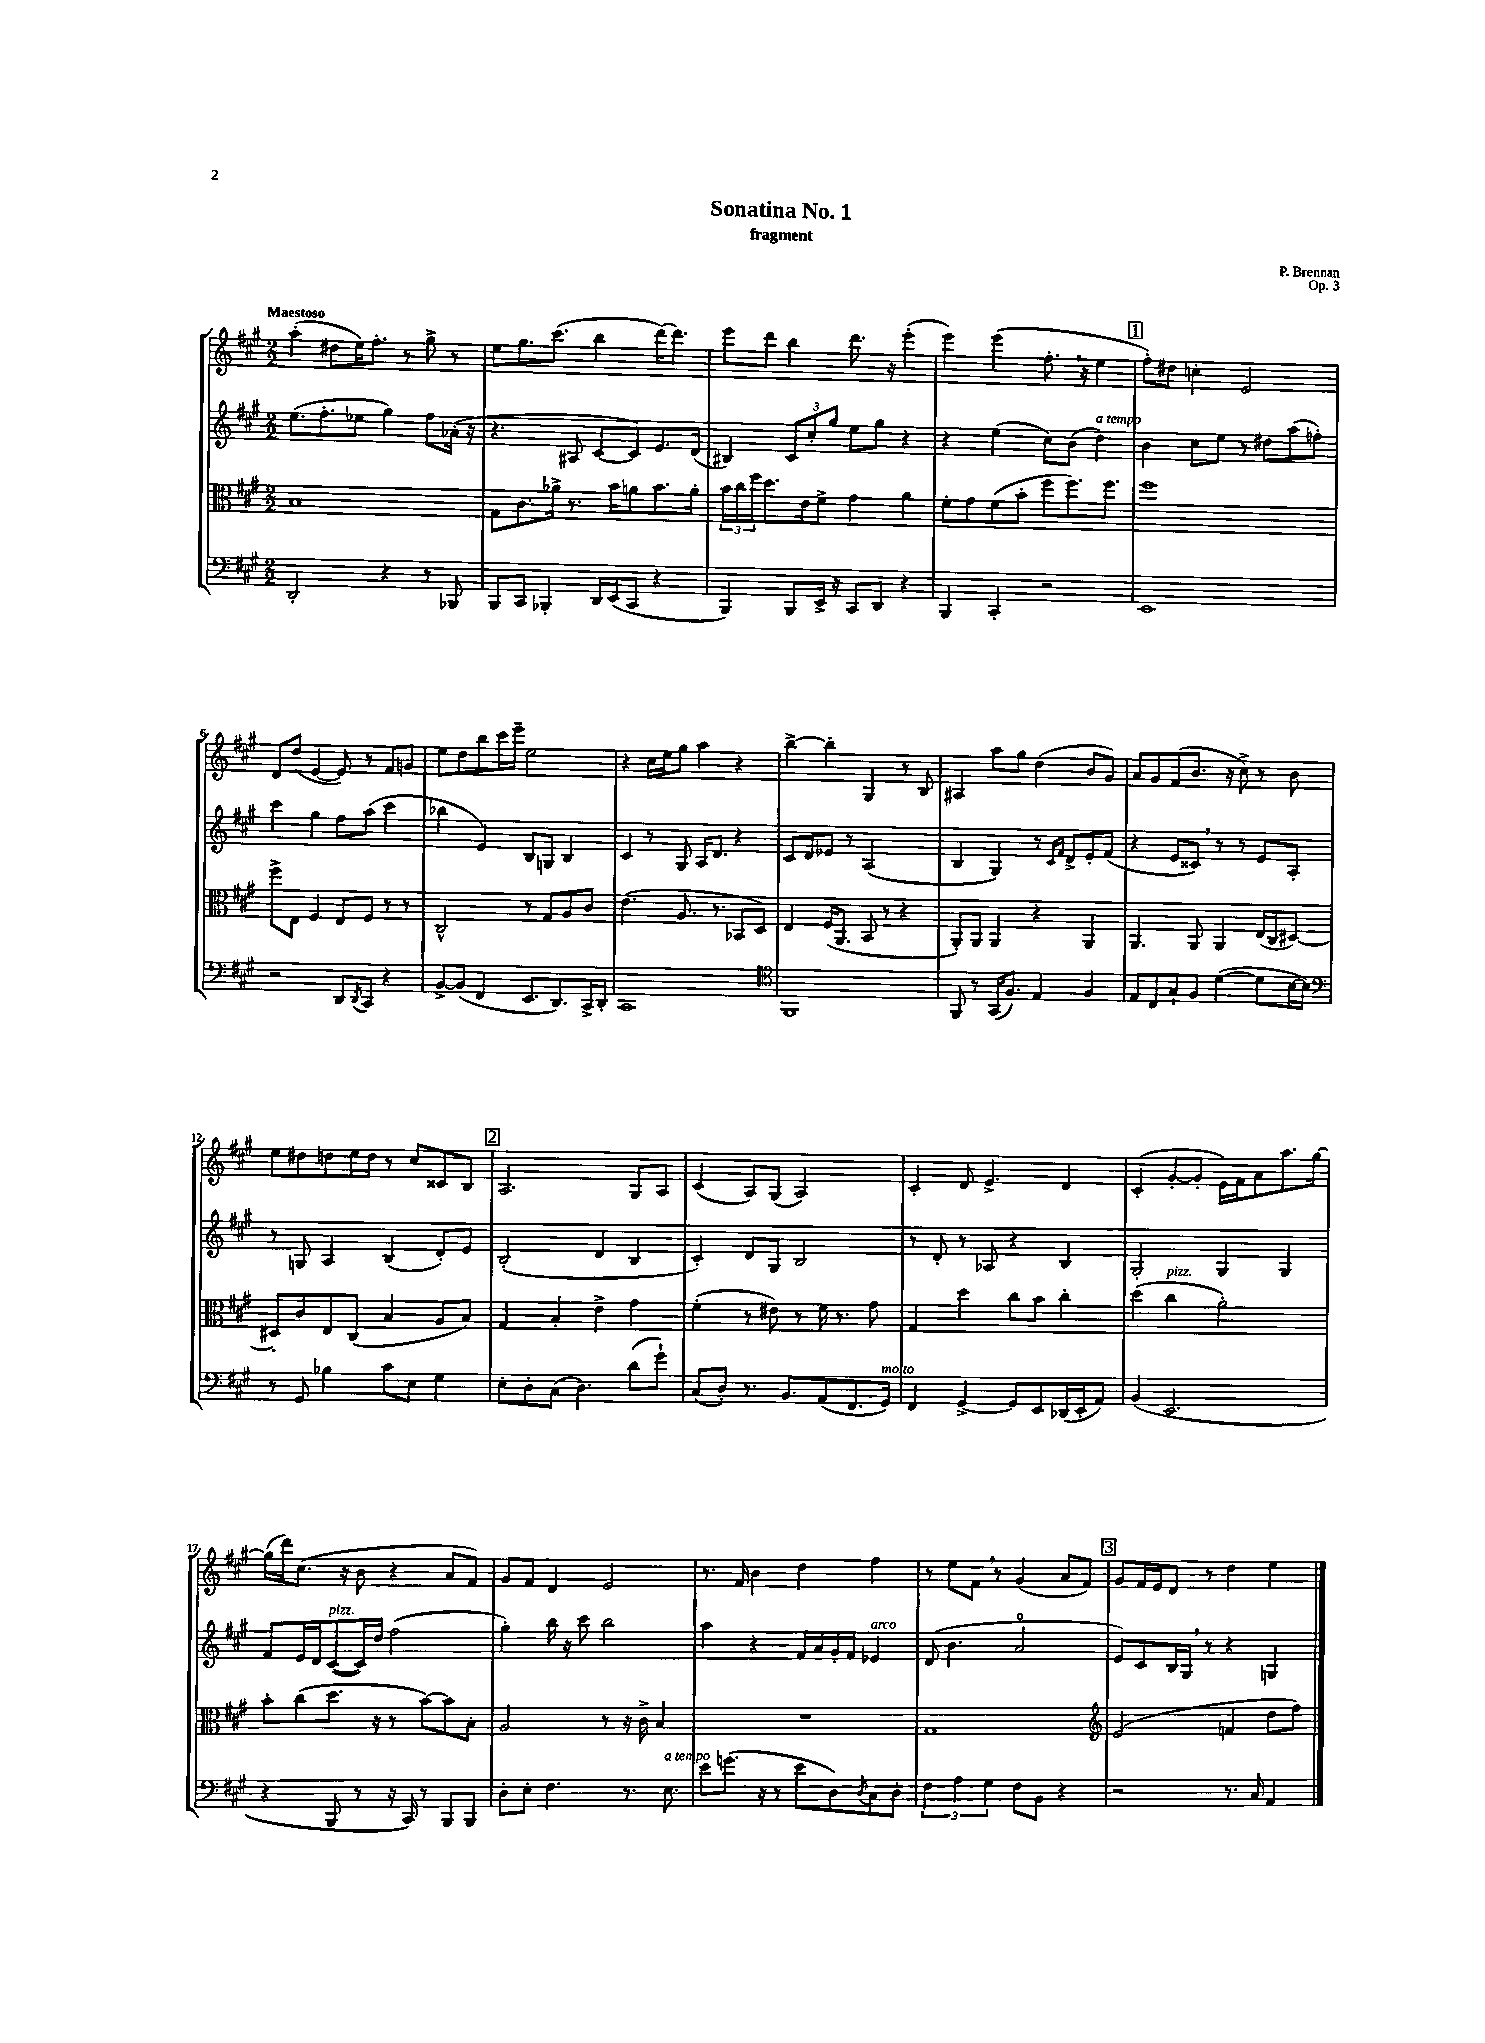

**kern	**kern	**kern	**kern
*staff4	*staff3	*staff2	*staff1
*clefF4	*clefC3	*clefG2	*clefG2
*k[f#c#g#]	*k[f#c#g#]	*k[f#c#g#]	*k[f#c#g#]
*M2/2	*M2/2	*M2/2	*M2/2
2DD'/	1B	(8.ee\L	(4aa'\
.	.	8.ff#'\	.
.	.	.	8dd#\L
.	.	8ee-\J	16ee\K)
.	.	.	8.ff#'\J
4r	.	4gg#\)	.
.	.	.	8r
8r	.	8ff#\L	8gg#^\
8BBB-/	.	(16a-'\Jk	8r
.	.	16r	.
=	=	=	=
8BBB/L	8G#\L	4.r	8ee\L
8CC#/J	8.c#\	.	8.gg#\
4BBB-'/	.	.	.
.	16a-^\Jk	.	(8.ccc#\J
.	8.r	8A#/	.
16DD/LL	.	[8c#/L	4bb\
(16EE/J	16b\LK	.	.
8CC#/J	8a\	8c#/])	.
4r	8.b\	8.e/	[16ddd\LK)
.	.	.	8.ddd\]J
.	16a'\Jk	(16d/Jk	.
=	=	=	=
4BBB/)	24b\LL	4B#/)	8eee\L
.	24cc#\	.	.
.	24ff#\J	.	.
.	8.dd\	.	8ddd\J
8BBB/L	.	12c#/L	4bb\
.	16e\k	.	.
.	.	12cc#'/	.
16EE^/Jk	8f#^\J	.	.
.	.	12gg#/J	.
16r	.	.	.
8CC#/L	4g#\	8ee\L	8.ddd\
8DD/J	.	8gg#\J	.
.	.	.	16r
4r	4a\	4r	(4eee'\
=	=	=	=
4BBB/	8f#'\L	4r	4eee\)
.	8g#\	.	.
4CC#'/	(8f#\	(4ee\	(4eee\
.	8b'\J	.	.
2r	8ff#\L	8cc#\L)	8.ff#'\
.	8.ff#\)	(8b\J	.
.	.	.	16r
.	.	4dd\)	4ee\
.	8.ff#\J	.	.
=	=	=	=
1EE	1ff#	4b\	8ff#'\L)
.	.	.	8dd#\J
.	.	8cc#\L	4cc'\
.	.	8ee\J	.
.	.	8r	2e/
.	.	8dd#\L	.
.	.	(8aa\	.
.	.	8ff'\J)	.
=	=	=	=
2r	8ff#^\L	4ccc#\	8d/L
.	8E\J	.	(8dd/J
.	4F#/	4gg#\	[4e/
8DD/L	8E/L	8ff#\L	8e/])
8qDD/	.	.	.
8CC#/J	8F#/J	(8aa\J	8r
4r	8r	4ccc#\	8f#/L
.	8r	.	8g/J
=	=	=	=
[8BB^/L	2C#^^/	4bb-\	8ee\L
(8BB/]J	.	.	8dd\
4FF#/	.	4e/)	8bb\
.	.	.	16ccc#\L
.	.	.	16eee~\JJ
8.EE/L	8r	8B/L	2ee\
.	8G#/L	8G/J	.
8.DD/)	.	.	.
.	8A/	4B/	.
16CC#^/L	8c#/J	.	.
16DD'/JJ	.	.	.
=	=	=	=
1CC#	(4.e\	4c#/	4r
.	.	8r	16cc#\LL
.	.	.	16ee\J
.	8.A/	8G#/	8gg#\J
.	.	16A/LK	4aa\
.	8.r	8.d/J	.
.	8BB-/L	4r	4r
.	8D/J)	.	.
=	=	=	=
*clefC4	*	*	*
1FF#	4E/	8c#/L	[4bb^\
.	.	8d/	.
.	(16F#/LK	8e-/J	4bb'\]
.	8.AA/J	.	.
.	.	8r	.
.	8BB/	(2A/	4G#/
.	8r	.	.
.	4r	.	8r
.	.	.	8B/
=	=	=	=
8FF#/	8AA'/L)	4B/	4A#/
8r	8AA/J	.	.
(16GG#/LK	4AA/	4G#/)	8aa\L
8.F#/J)	.	.	.
.	.	.	8gg#\J
4E/	4r	8r	(4dd\
.	.	16qqc#/LL	.
.	.	16qqf#/JJ	.
.	.	8d^/L	.
4F#/	4AA/	8e'/	8b/L
.	.	(8f#/J	8g#/J)
=	=	=	=
8E/L	4.AA/	4r	8a/L
8C#/	.	.	8g#/
8G#`/	.	8e/L	(8f#/
8F#/J	8AA/	8c##/J)	8.b/J
([4d\	4AA/	8r	.
.	.	.	16r
.	.	8r	8cc#^\)
8d\]L	(16E/LL	8e/L	8r
.	16C#/J	.	.
[16B\L	[8D#/J)	8A'/J	8b\
16B\]JJ)	.	.	.
=	=	=	=
*clefF4	*	*	*
8r	8D#'/]L	8r	8ee\L
8GG#/	8c#/	8G/	8dd#\
4B-\	8E/	4A/	8dd\
.	(8C#/J	.	16ee\L
.	.	.	16dd\JJ
8c#\L	4B/	(4B/	8r
8E\J	.	.	8cc#/L
4G#\	8A/L	8d'/L)	8c##/
.	8B/J)	8e/J	8B/J
=	=	=	=
8E'\L	4G#/	(2B'/	2.A/
8D'\	.	.	.
(8C#\J	4B'/	.	.
4.D\)	.	.	.
.	4e^\	4d/	.
(8d\L	4g#\	4B/	8G#/L
8g#`\J)	.	.	8A/J
=	=	=	=
(8C#/L	(4f#'\	4c#'/)	(4c#/
8D'/J)	.	.	.
8.r	8r	8d/L	8A/L)
.	8e#\)	8G#/J	(8G#/J
8.BB/L	.	.	.
.	8r	2B/	2A/)
(8AA/	16f#\	.	.
.	8.r	.	.
8.FF#/	.	.	.
.	8g#\	.	.
16GG#/Jk)	.	.	.
=	=	=	=
4FF#/	4G#/	8r	4c#'/
.	.	8d'/	.
[4GG#^/	4dd\	8r	8d/
.	.	8A-/	4.e^/
8GG#/]L	8cc#\L	4r	.
8EE/	8b\J	.	.
(16DD-/L	4cc#'\	4B/	4d/
16EE'/J	.	.	.
8AA/J)	.	.	.
=	=	=	=
(4BB/	(4dd\	2G#'/	(4c#'/
2.EE/	4cc#\	.	[8g#'/L
.	.	.	8g#'/]J
.	2a'\)	4G#/	16e\LL)
.	.	.	16f#\J
.	.	.	8a\
.	.	4G#/	8.aa\
.	.	.	[16gg#\Jk
=	=	=	=
4r	8b'\L	8f#/L	(16gg#\]LL
.	.	.	16ddd\J)
.	(8cc#\	16e/L	(8.cc#\J
.	.	16d/J	.
8BBB/	8.dd\J	([8c#/	.
.	.	.	16r
8r	.	16c#/]L)	8b\
.	16r	16dd/JJ	.
16r	8r	(2ff#\	4r
16CC#/)	.	.	.
8r	[8b\L)	.	.
8BBB/L	8b\]	.	8a/L
8BBB/J	8B'\J	.	8f#/J)
=	=	=	=
8D'\L	2A/	4gg#'\)	8g#/L
8E'\J	.	.	8f#/J
4.F#\	.	16bb\	4d/
.	.	16r	.
.	.	8ccc#\	.
.	8r	2bb\	2e/
8.r	16r	.	.
.	16c#^\	.	.
.	4B/	.	.
8.E\	.	.	.
=	=	=	=
8e\L	1r	4aa\	8.r
(8.g\J	.	.	.
.	.	.	16f#/
.	.	4r	4b\
16r	.	.	.
8r	.	.	.
8e\L	.	16f#/LL	4dd\
.	.	16a/	.
8D\)	.	16g#'/	.
.	.	16f#/JJ	.
8qD/	.	.	.
8C#\	.	4e-/	4ff#\
8D'\J	.	.	.
=	=	=	=
6F#\	1G#	(8d/	8r
.	.	4.b\	8ee\L
6A\	.	.	.
.	.	.	8f#\J
6G#\	.	.	.
.	.	.	8r
8F#\L	.	2a/	(4g#/
8BB\J	.	.	.
4r	.	.	8a/L
.	.	.	8f#/J)
=	=	=	=
*	*clefG2	*	*
2r	(2e/	8e/L)	8g#/L
.	.	8c#/	16f#/L
.	.	.	16e/J
.	.	16B/L	8d/J
.	.	16G#/JJ	.
.	.	8r	8r
8.r	4f/	4r	4dd\
16C#/	.	.	.
4AA/	8dd\L	4G/	4ee\
.	8ff#\J)	.	.
==	==	==	==
*-	*-	*-	*-
